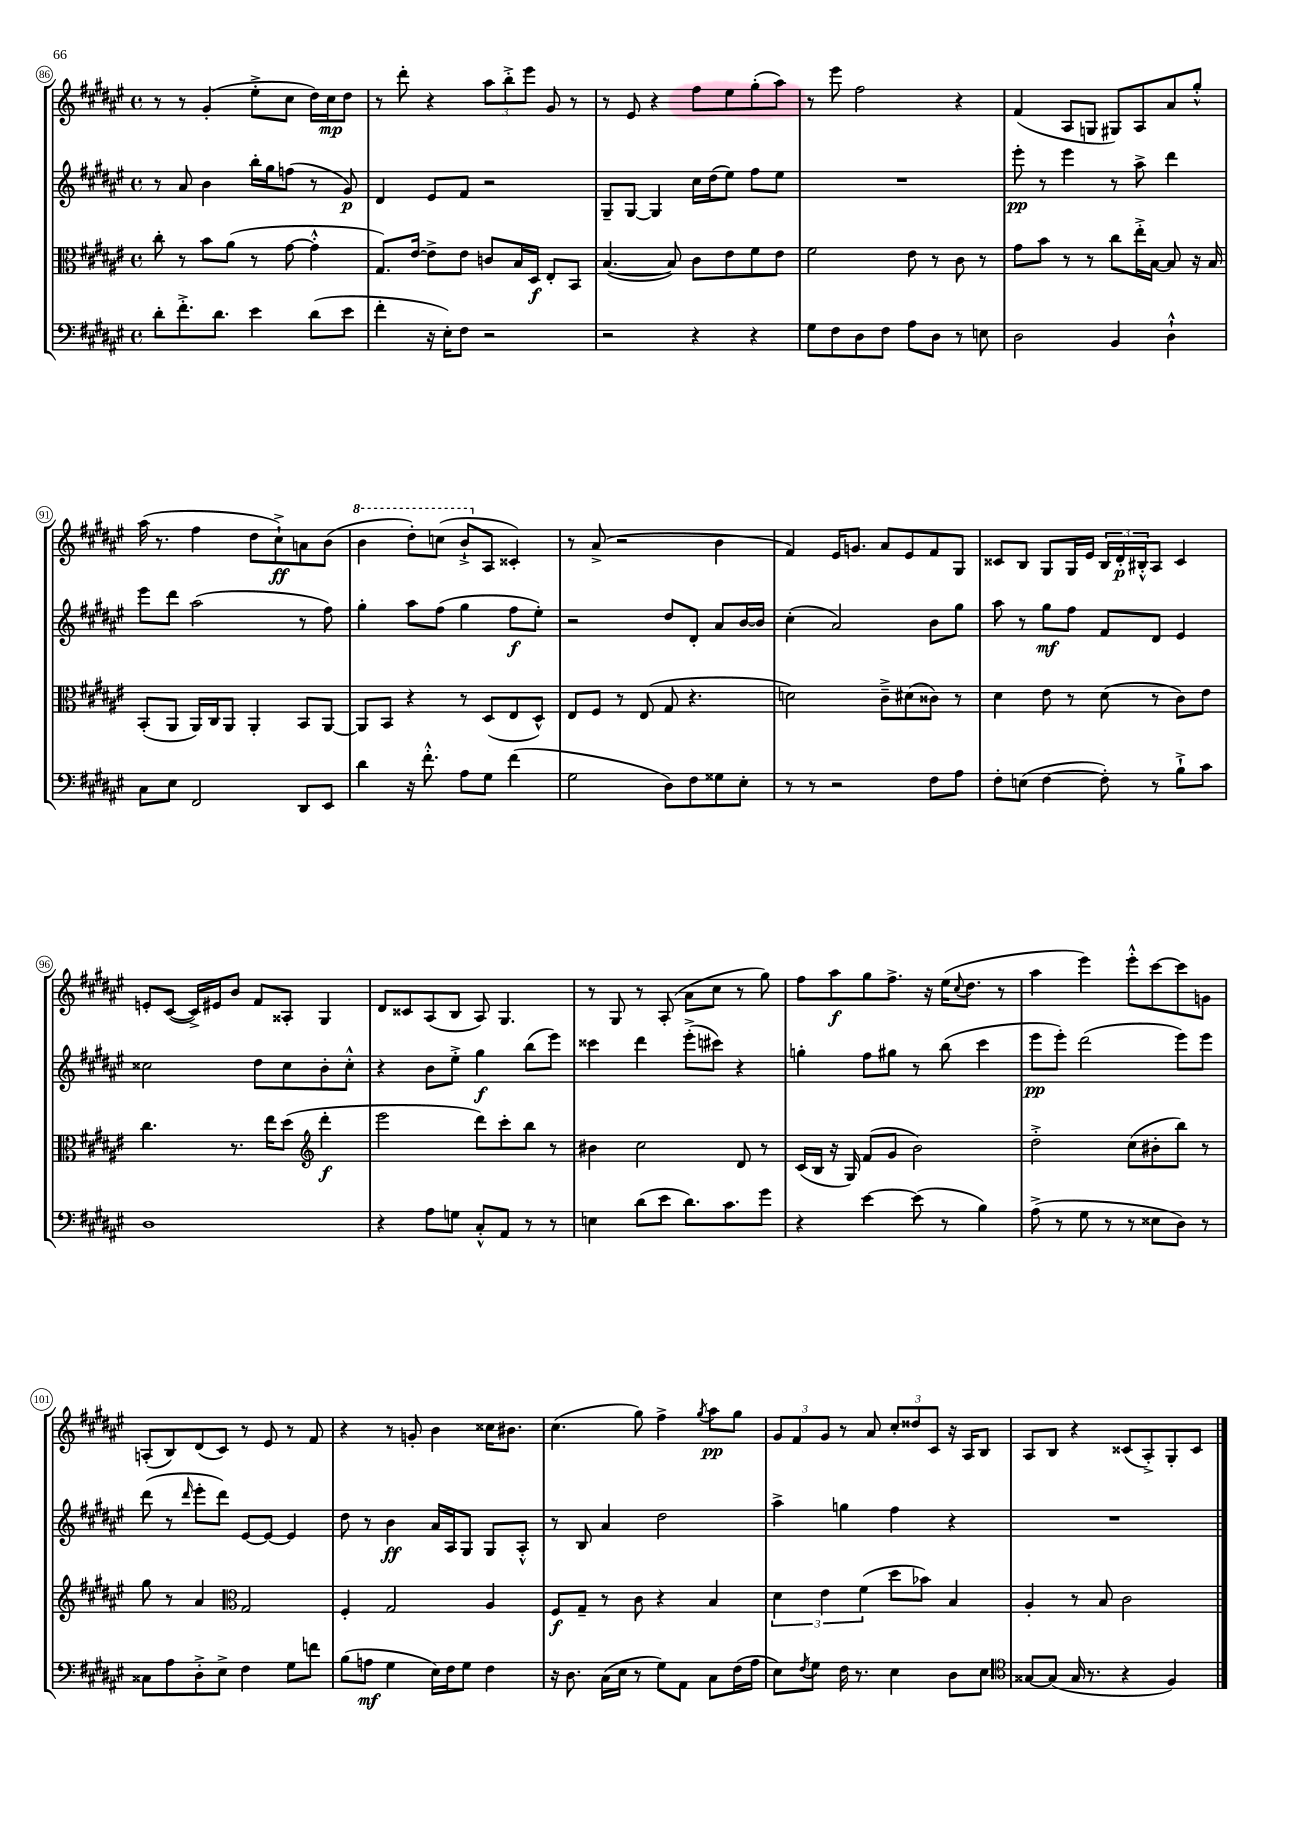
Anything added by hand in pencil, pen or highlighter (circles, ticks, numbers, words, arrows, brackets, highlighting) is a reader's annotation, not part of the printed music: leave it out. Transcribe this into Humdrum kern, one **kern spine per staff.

**kern	**dynam	**kern	**dynam	**kern	**dynam	**kern	**dynam
*part4	*part4	*part3	*part3	*part2	*part2	*part1	*part1
*staff4	*staff4	*staff3	*staff3	*staff2	*staff2	*staff1	*staff1
*clefF4	*	*clefC3	*	*clefG2	*	*clefG2	*
*k[f#c#g#d#a#e#]	*	*k[f#c#g#d#a#e#]	*	*k[f#c#g#d#a#e#]	*	*k[f#c#g#d#a#e#]	*
*M4/4	*	*M4/4	*	*M4/4	*	*M4/4	*
*met(c)	*	*met(c)	*	*met(c)	*	*met(c)	*
=86	=86	=86	=86	=86	=86	=86	=86
8d#'\L	.	8cc#'\	.	8r	.	8r	.
8.f#'^\	.	8r	.	8a#/	.	8r	.
.	.	8b\L	.	4b\	.	(4g#'/	.
8.d#\J	.	.	.	.	.	.	.
.	.	(8a#\J	.	.	.	.	.
4e#\	.	8r	.	16bb'\LL	.	8ee#'^\L	.
.	.	.	.	16gg#\J	.	.	.
.	.	[8g#\	.	(8ffn\J	.	8cc#\J	.
(8d#\L	.	4g#'^^\]	.	8r	.	16dd#\LL)	.
.	.	.	.	.	.	16cc#\J	mp
8e#\J	.	.	.	8g#/)	p	8dd#\J	.
=87	=87	=87	=87	=87	=87	=87	=87
4f#'\	.	8.G#/L)	.	4d#/	.	8r	.
.	.	.	.	.	.	8ddd#'\	.
.	.	[16e#/Jk	.	.	.	.	.
16r	.	8e#^\L]	.	8e#/L	.	4r	.
16E#'\KL)	.	.	.	.	.	.	.
8F#\J	.	8e#\J	.	8f#/J	.	.	.
2r	.	8cn/L	.	2r	.	12aa#\L	.
.	.	.	.	.	.	12bb'^\	.
.	.	16B/L	.	.	.	.	.
.	.	.	.	.	.	12eee#\J	.
.	.	16D#/JJ	f	.	.	.	.
.	.	8E#'/L	.	.	.	8g#/	.
.	.	8BB/J	.	.	.	8r	.
=88	=88	=88	=88	=88	=88	=88	=88
2r	.	([4.B/	.	8G#~/L	.	8r	.
.	.	.	.	[8G#/J	.	8e#/	.
.	.	.	.	4G#/]	.	4r	.
.	.	8B/])	.	.	.	.	.
4r	.	8c#\L	.	16cc#\LL	.	8ff#\L	.
.	.	.	.	(16dd#\J	.	.	.
.	.	8e#\	.	8ee#\J)	.	8ee#\	.
4r	.	8f#\	.	8ff#\L	.	(8gg#'\	.
.	.	8e#\J	.	8ee#\J	.	8aa#\J)	.
=89	=89	=89	=89	=89	=89	=89	=89
8G#\L	.	2f#\	.	1r	.	8r	.
8F#\	.	.	.	.	.	8eee#\	.
8D#\	.	.	.	.	.	2ff#\	.
8F#\J	.	.	.	.	.	.	.
8A#\L	.	8e#\	.	.	.	.	.
8D#\J	.	8r	.	.	.	.	.
8r	.	8c#\	.	.	.	4r	.
8En\	.	8r	.	.	.	.	.
=90	=90	=90	=90	=90	=90	=90	=90
2D#\	.	8g#\L	.	8eee#'\	pp	(4f#/	.
.	.	8b\J	.	8r	.	.	.
.	.	8r	.	4eee#\	.	8A#/L	.
.	.	8r	.	.	.	8Gn/J	.
4BB/	.	8cc#\L	.	8r	.	8G#X/L)	.
.	.	16ee#'^\L	.	8aa#^\	.	8A#/	.
.	.	[16B\JJ	.	.	.	.	.
4D#`^^\	.	8B/]	.	4ddd#\	.	8a#/	.
.	.	16r	.	.	.	8gg#'^^/J	.
.	.	16B/	.	.	.	.	.
!!LO:LB:g=z
=91	=91	=91	=91	=91	=91	=91	=91
8C#\L	.	(8BB'/L	.	8eee#\L	.	(16aa#\	.
.	.	.	.	.	.	8.r	.
8E#\J	.	8AA#/J	.	8ddd#\J	.	.	.
2FF#/	.	16AA#/LL)	.	(2aa#\	.	4ff#\	.
.	.	16C#/J	.	.	.	.	.
.	.	8AA#/J	.	.	.	.	.
.	.	4AA#'/	.	.	.	8dd#\L	.
.	.	.	.	.	.	8cc#`^\)	ff
8DD#/L	.	8BB/L	.	8r	.	8an\	.
8EE#/J	.	[8AA#/J	.	8ff#\)	.	(8b\J	.
=92	=92	=92	=92	=92	=92	=92	=92
*	*	*	*	*	*	*8va	*
4d#\	.	8AA#/L]	.	4gg#'\	.	4bb\	.
.	.	8BB/J	.	.	.	.	.
16r	.	4r	.	8aa#\L	.	8ddd#'\L)	.
8.f#'^^\	.	.	.	.	.	.	.
.	.	.	.	(8ff#\J	.	(8cccn\J	.
8A#\L	.	8r	.	4gg#\	.	8bb`^/L	.
*	*	*	*	*	*	*X8va	*
8G#\J	.	(8D#/L	.	.	.	8A#/J	.
(4f#\	.	8E#/	.	8ff#\L	f	4c##X'/)	.
.	.	8D#^^/J)	.	8ee#'\J)	.	.	.
=93	=93	=93	=93	=93	=93	=93	=93
2G#\	.	8E#/L	.	2r	.	8r	.
.	.	8F#/J	.	.	.	(8a#^/	.
.	.	8r	.	.	.	2r	.
.	.	(8E#/	.	.	.	.	.
8D#\L)	.	8G#/	.	8dd#/L	.	.	.
8F#\	.	4.r	.	8d#'/J	.	.	.
8G##X\	.	.	.	8a#/L	.	4b\	.
8E#'\J	.	.	.	[16b/L	.	.	.
.	.	.	.	16b/JJ]	.	.	.
=94	=94	=94	=94	=94	=94	=94	=94
8r	.	2dn\)	.	(4cc#'\	.	4f#/)	.
8r	.	.	.	.	.	.	.
2r	.	.	.	2a#/)	.	16e#/KL	.
.	.	.	.	.	.	8.gn/J	.
.	.	8c#~^\L	.	.	.	8a#/L	.
.	.	(8d#X\	.	.	.	8e#/	.
8F#\L	.	8c##X\J)	.	8b\L	.	8f#/	.
8A#\J	.	8r	.	8gg#\J	.	8G#/J	.
=95	=95	=95	=95	=95	=95	=95	=95
8F#'\L	.	4d#\	.	8aa#\	.	8c##X/L	.
(8En\J	.	.	.	8r	.	8B/J	.
[4F#\	.	8e#\	.	8gg#\L	mf	8G#/L	.
.	.	8r	.	8ff#\J	.	16G#/L	.
.	.	.	.	.	.	16e#/JJ	.
8F#'\])	.	(8d#\	.	8f#/L	.	24B/LL	.
.	.	.	.	.	.	24d#'/	p
.	.	.	.	.	.	24B#X'^^/J	.
8r	.	8r	.	8d#/J	.	8A#/J	.
8B`^\L	.	8c#\L)	.	4e#/	.	4c##/	.
8c#\J	.	8e#\J	.	.	.	.	.
!!LO:LB:g=z
=96	=96	=96	=96	=96	=96	=96	=96
1D#	.	4.cc#\	.	2cc##X\	.	8en'/L	.
.	.	.	.	.	.	([8c#/J	.
.	.	.	.	.	.	16c#^/LL])	.
.	.	.	.	.	.	16e#X/J	.
.	.	8.r	.	.	.	8b/J	.
.	.	.	.	8dd#\L	.	8f#/L	.
.	.	16ee#\KL	.	.	.	.	.
.	.	(8dd#\J	.	8cc##\	.	8A##X'/J	.
*	*	*clefG2	*	*	*	*	*
.	.	4ddd#'\	f	8b'\	.	4G#/	.
.	.	.	.	8cc##'^^\J	.	.	.
=97	=97	=97	=97	=97	=97	=97	=97
4r	.	2eee#\	.	4r	.	8d#/L	.
.	.	.	.	.	.	8c##X/	.
8A#\L	.	.	.	8b\L	.	(8A#/	.
8Gn\J	.	.	.	8ee#'^\J	.	8B/J	.
8C#'^^/L	.	8ddd#\L)	.	4gg#\	f	8A#/)	.
8AA#/J	.	8ccc#'\	.	.	.	4.G#/	.
8r	.	8bb\J	.	(8bb\L	.	.	.
8r	.	8r	.	8eee#\J)	.	.	.
=98	=98	=98	=98	=98	=98	=98	=98
4En\	.	4b#X\	.	4ccc##X\	.	8r	.
.	.	.	.	.	.	8G#/	.
(8d#\L	.	2cc#\	.	4ddd#\	.	8r	.
8e#\J	.	.	.	.	.	(8A#'/	.
8.d#\L)	.	.	.	(8eee#'^\L	.	8a#\L	.
.	.	.	.	8ccc#X\J)	.	8cc#\J	.
8.c#\	.	.	.	.	.	.	.
.	.	8d#/	.	4r	.	8r	.
8g#\J	.	8r	.	.	.	8gg#\)	.
=99	=99	=99	=99	=99	=99	=99	=99
4r	.	(16c#/LL	.	4ggn'\	.	8ff#\L	.
.	.	16B/JJ	.	.	.	.	.
.	.	16r	.	.	.	8aa#\	f
.	.	16G#/)	.	.	.	.	.
[4e#\	.	(8f#/L	.	8ff#\L	.	8gg#\	.
.	.	8g#/J	.	8gg#X\J	.	8.ff#^\J	.
(8e#\]	.	2b\)	.	8r	.	.	.
.	.	.	.	.	.	16r	.
8r	.	.	.	(8bb\	.	(16ee#\KL	.
.	.	.	.	.	.	8qqcc#/	.
.	.	.	.	.	.	8.dd#\J	.
4B\)	.	.	.	4ccc#\	.	.	.
.	.	.	.	.	.	8r	.
=100	=100	=100	=100	=100	=100	=100	=100
(8A#^\	.	2dd#'^\	.	8eee#\L	pp	4aa#\	.
8r	.	.	.	8eee#'\J)	.	.	.
8G#\	.	.	.	(2ddd#\	.	4eee#\)	.
8r	.	.	.	.	.	.	.
8r	.	(8cc#\L	.	.	.	8eee#'^^\L	.
8E##X\L	.	8b#X'\	.	.	.	[8ccc#\	.
8D#\J)	.	8bb\J)	.	8eee#\L)	.	8ccc#\]	.
8r	.	8r	.	8eee#\J	.	8gn\J	.
!!LO:LB:g=z
=101	=101	=101	=101	=101	=101	=101	=101
8C##X\L	.	8gg#\	.	(8ddd#\	.	(8An'/L	.
8A#\	.	8r	.	8r	.	8B/)	.
.	.	.	.	16qqddd#/	.	.	.
8D#'^\	.	4a#/	.	8eee#'\L	.	(8d#/	.
8E#^\J	.	.	.	8ddd#\J)	.	8c#/J)	.
*	*	*clefC3	*	*	*	*	*
4F#\	.	2G#/	.	[8e#/L	.	8r	.
.	.	.	.	8e#/J_	.	8e#/	.
8G#\L	.	.	.	4e#/]	.	8r	.
8fn\J	.	.	.	.	.	8f#/	.
=102	=102	=102	=102	=102	=102	=102	=102
(8B\L	.	4F#'/	.	8dd#\	.	4r	.
8An\J	mf	.	.	8r	.	.	.
4G#\	.	2G#/	.	4b\	ff	8r	.
.	.	.	.	.	.	8gn'/	.
16E#\LL)	.	.	.	16a#/LL	.	4b\	.
16F#\J	.	.	.	16A#/J	.	.	.
8G#\J	.	.	.	8G#/J	.	.	.
4F#\	.	4A#/	.	8G#/L	.	16cc##X\KL	.
.	.	.	.	.	.	8.b#X\J	.
.	.	.	.	8A#'^^/J	.	.	.
=103	=103	=103	=103	=103	=103	=103	=103
16r	.	8F#/L	f	8r	.	(4.cc#\	.
8.D#\	.	.	.	.	.	.	.
.	.	8G#~/J	.	8B/	.	.	.
(16C#\LL	.	8r	.	4a#/	.	.	.
16E#\JJ	.	.	.	.	.	.	.
8r	.	8c#\	.	.	.	8gg#\)	.
8G#\L)	.	4r	.	2dd#\	.	4ff#^\	.
8AA#\J	.	.	.	.	.	.	.
.	.	.	.	.	.	8qgg#/	.
8C#\L	.	4B/	.	.	.	8aa#\L	pp
(16F#\L	.	.	.	.	.	8gg#\J	.
16A#\JJ	.	.	.	.	.	.	.
=104	=104	=104	=104	=104	=104	=104	=104
8E#\L)	.	6d#\	.	4aa#^\	.	12g#/L	.
.	.	.	.	.	.	12f#/	.
8qF#/	.	.	.	.	.	.	.
8G#\J	.	.	.	.	.	.	.
.	.	6e#\	.	.	.	12g#/J	.
16F#\	.	.	.	4ggn\	.	8r	.
8.r	.	.	.	.	.	.	.
.	.	(6f#\	.	.	.	.	.
.	.	.	.	.	.	8a#/	.
4E#\	.	8dd#\L	.	4ff#\	.	12cc#'/L	.
.	.	.	.	.	.	12dd##X/	.
.	.	8b-X\J)	.	.	.	.	.
.	.	.	.	.	.	12c#/J	.
8D#\L	.	4B/	.	4r	.	16r	.
.	.	.	.	.	.	16A#/KL	.
8E#\J	.	.	.	.	.	8B/J	.
=105	=105	=105	=105	=105	=105	=105	=105
*clefC4	*	*	*	*	*	*	*
[8G##X/L	.	4A#'/	.	1r	.	8A#/L	.
(8G##/J]	.	.	.	.	.	8B/J	.
16G##/	.	8r	.	.	.	4r	.
8.r	.	.	.	.	.	.	.
.	.	8B/	.	.	.	.	.
4r	.	2c#\	.	.	.	(8c##X/L	.
.	.	.	.	.	.	8A#'^/)	.
4F#/)	.	.	.	.	.	8G#'/	.
.	.	.	.	.	.	8c##/J	.
==	==	==	==	==	==	==	==
*-	*-	*-	*-	*-	*-	*-	*-
